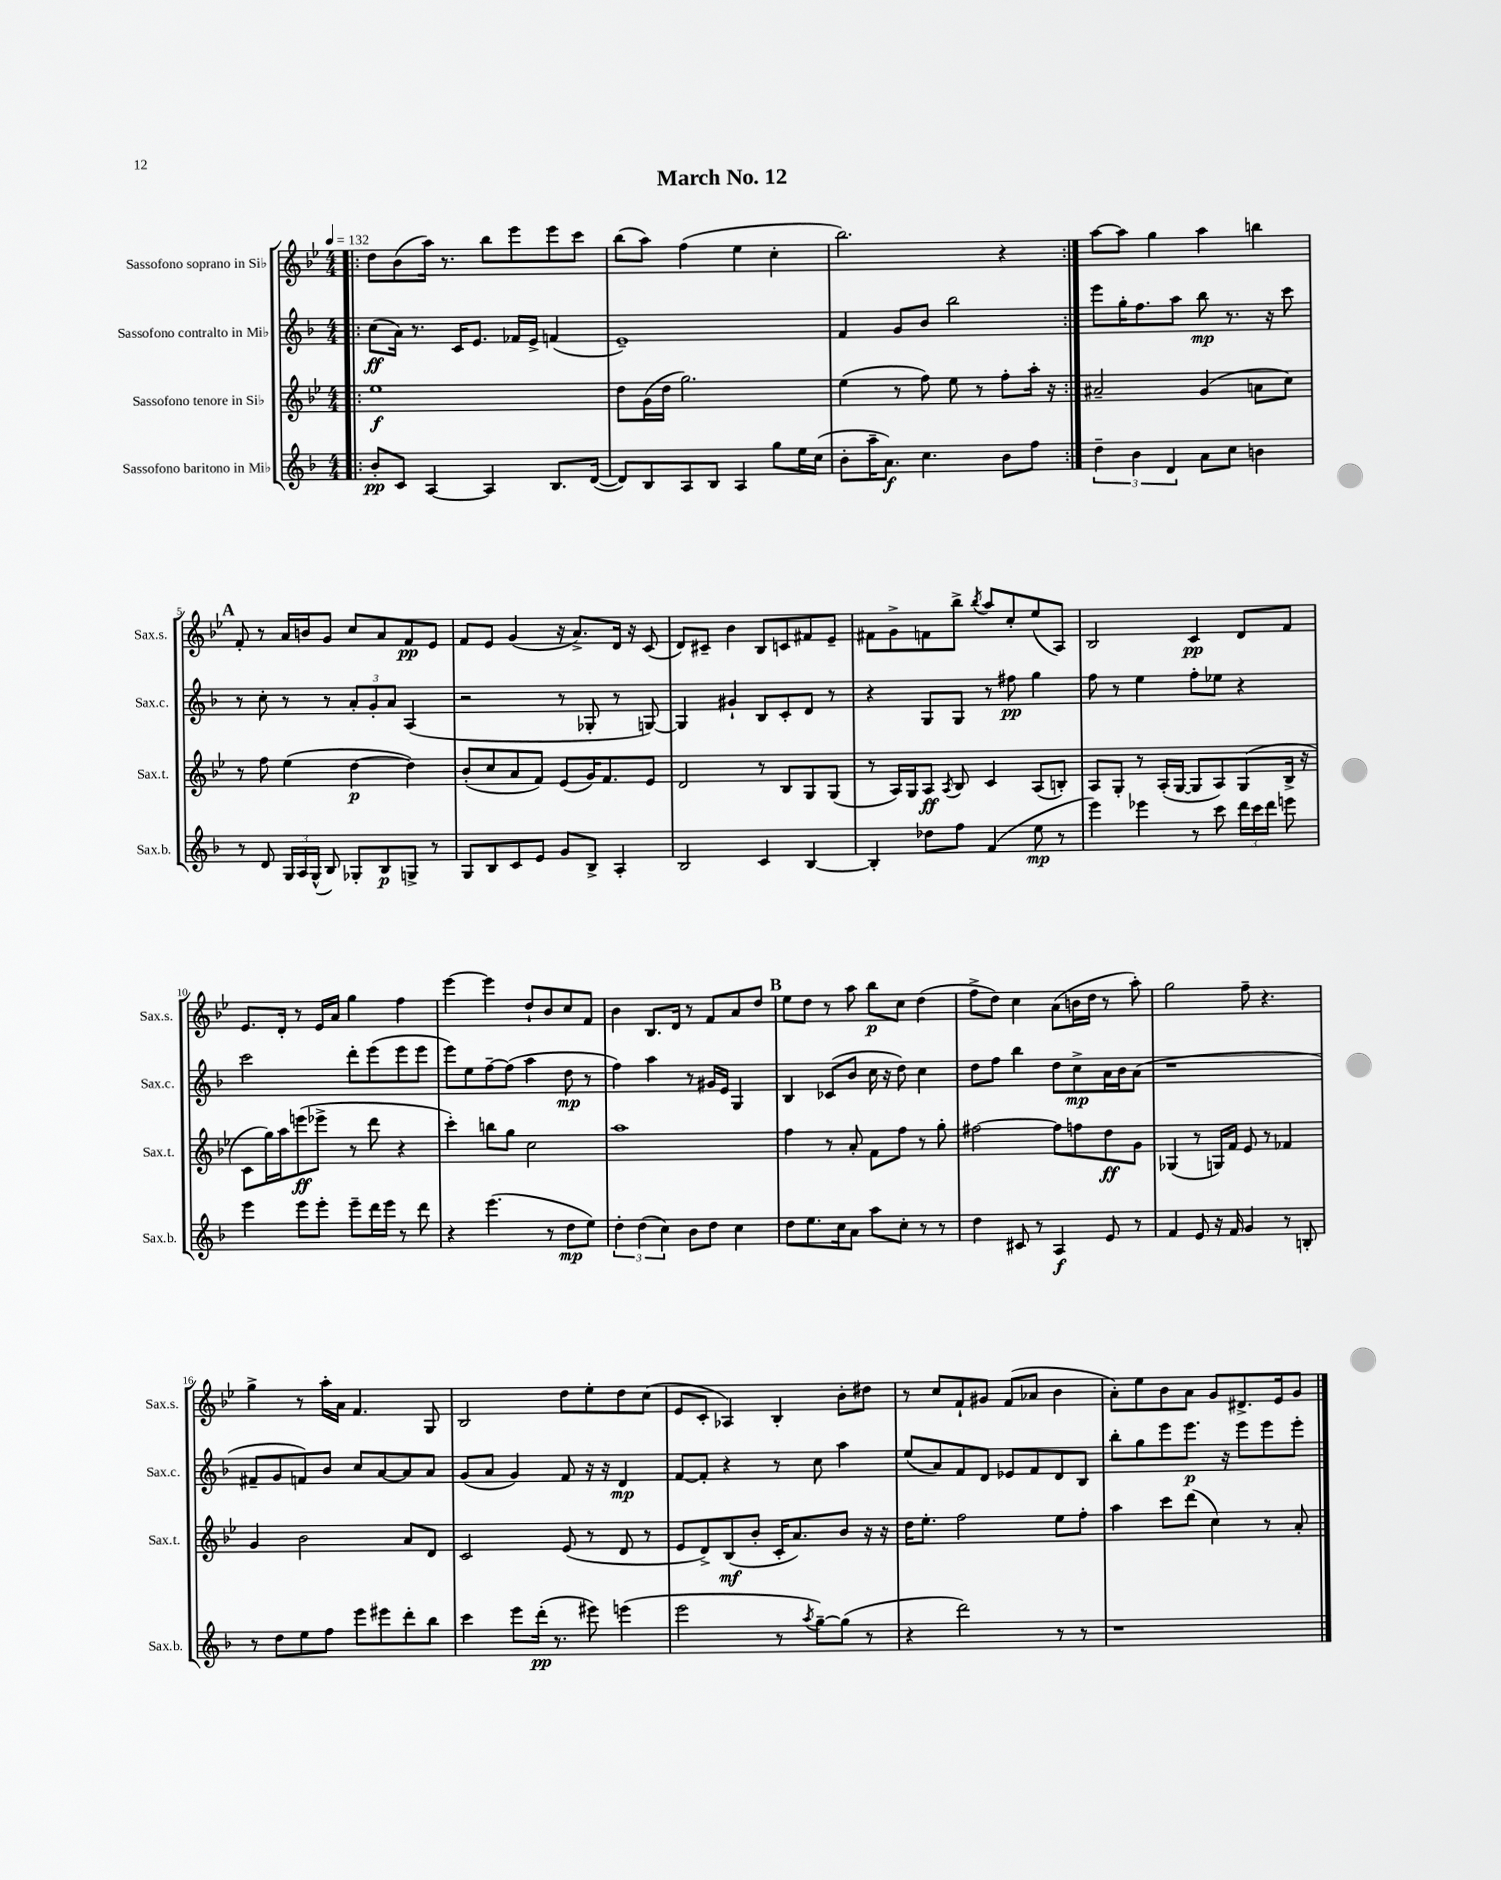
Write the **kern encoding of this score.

**kern	**dynam	**kern	**dynam	**kern	**dynam	**kern	**dynam
*part4	*part4	*part3	*part3	*part2	*part2	*part1	*part1
*staff4	*staff4	*staff3	*staff3	*staff2	*staff2	*staff1	*staff1
*I"Sassofono baritono in Mi♭	*	*I"Sassofono tenore in Si♭	*	*I"Sassofono contralto in Mi♭	*	*I"Sassofono soprano in Si♭	*
*I'Sax.b.	*	*I'Sax.t.	*	*I'Sax.c.	*	*I'Sax.s.	*
*clefG2	*	*clefG2	*	*clefG2	*	*clefG2	*
*k[b-]	*	*k[b-e-]	*	*k[b-]	*	*k[b-e-]	*
*M4/4	*	*M4/4	*	*M4/4	*	*M4/4	*
*MM132	*	*MM132	*	*MM132	*	*MM132	*
=1!|:	=1!|:	=1!|:	=1!|:	=1!|:	=1!|:	=1!|:	=1!|:
8b-'/L	pp	1ee-	f	(8cc\L	ff	8dd\L	.
8c/J	.	.	.	16a\Jk)	.	(8b-\	.
.	.	.	.	8.r	.	.	.
[4A/	.	.	.	.	.	16aa\Jk)	.
.	.	.	.	.	.	8.r	.
.	.	.	.	16c/KL	.	.	.
.	.	.	.	8.e/J	.	.	.
4A/]	.	.	.	.	.	8bb-\L	.
.	.	.	.	16f-X/LL	.	8eee-\	.
.	.	.	.	16e^/JJ	.	.	.
8.B-/L	.	.	.	(4fn/	.	8eee-\	.
.	.	.	.	.	.	8ccc\J	.
([16d/Jk	.	.	.	.	.	.	.
=2	=2	=2	=2	=2	=2	=2	=2
8d/L])	.	8dd\L	.	1e~)	.	(8bb-\L	.
8B-/	.	(16g\L	.	.	.	8aa\J)	.
.	.	16dd\JJ	.	.	.	.	.
8A/	.	2.gg\)	.	.	.	(4ff\	.
8B-/J	.	.	.	.	.	.	.
4A/	.	.	.	.	.	4ee-\	.
8gg\L	.	.	.	.	.	4cc'\	.
16ee\L	.	.	.	.	.	.	.
(16cc\JJ	.	.	.	.	.	.	.
=3	=3	=3	=3	=3	=3	=3	=3
8b-'\L	.	(4ee-\	.	4f/	.	2.bb-\)	.
16aa~\K	.	.	.	.	.	.	.
8.a\J)	f	.	.	.	.	.	.
.	.	8r	.	8g/L	.	.	.
4.cc\	.	8ff\)	.	8b-/J	.	.	.
.	.	8ee-\	.	2bb-\	.	.	.
.	.	8r	.	.	.	.	.
8b-\L	.	8ff'\L	.	.	.	4r	.
8ff\J	.	16aa'\Jk	.	.	.	.	.
.	.	16r	.	.	.	.	.
=4:|!	=4:|!	=4:|!	=4:|!	=4:|!	=4:|!	=4:|!	=4:|!
6dd~\	.	2a#X~/	.	8eee\L	.	[8aa\L	.
.	.	.	.	16gg'\K	.	8aa\J]	.
6b-\	.	.	.	.	.	.	.
.	.	.	.	8.ff\	.	.	.
.	.	.	.	.	.	4gg\	.
6d/	.	.	.	.	.	.	.
.	.	.	.	8aa\J	.	.	.
8a\L	.	(4g/	.	8bb-\	mp	4aa\	.
8cc\J	.	.	.	8.r	.	.	.
4bn\	.	8an\L	.	.	.	4bbn\	.
.	.	.	.	16r	.	.	.
.	.	8cc\J)	.	8ccc\	.	.	.
!!LO:LB:g=z
!!LO:REH:place=s1:t=A
=5	=5	=5	=5	=5	=5	=5	=5
8r	.	8r	.	8r	.	8f'/	.
8d/	.	8ff\	.	8cc'\	.	8r	.
24G/LL	.	(4ee-\	.	8r	.	16a/LL	.
24A/	.	.	.	.	.	.	.
.	.	.	.	.	.	16bn/J	.
(24G^^/JJ	.	.	.	.	.	.	.
8B-/)	.	.	.	8r	.	8g/J	.
8G-X'/L	.	[4dd\	p	12a'/L	.	8cc/L	.
.	.	.	.	12g'/	.	.	.
8B-/	p	.	.	.	.	8a/	.
.	.	.	.	12a/J	.	.	.
8Gn^/J	.	4dd\])	.	(4A/	.	8f/	pp
8r	.	.	.	.	.	8e-/J	.
=6	=6	=6	=6	=6	=6	=6	=6
8G/L	.	(8b-'/L	.	2r	.	8f/L	.
8B-/	.	8cc/	.	.	.	8e-/J	.
8c/	.	8a/	.	.	.	(4g/	.
8e/J	.	8f/J)	.	.	.	.	.
8g/L	.	(8e-/L	.	8r	.	16r	.
.	.	.	.	.	.	8.a^/L)	.
8B-^/J	.	16g/K)	.	8G-X'/	.	.	.
.	.	8.f/	.	.	.	.	.
4A'/	.	.	.	8r	.	16d/Jk	.
.	.	.	.	.	.	16r	.
.	.	8e-/J	.	[8Gn/)	.	(8c/	.
=7	=7	=7	=7	=7	=7	=7	=7
2B-/	.	2d/	.	4G/]	.	8d/L)	.
.	.	.	.	.	.	8c#X~/J	.
.	.	.	.	4g#X`/	.	4b-\	.
4c/	.	8r	.	8B-/L	.	8B-/L	.
.	.	8B-/L	.	8c'/	.	8cn/	.
[4B-/	.	8G/	.	8d/J	.	8f#X/	.
.	.	(8G/J	.	8r	.	8e-~/J	.
=8	=8	=8	=8	=8	=8	=8	=8
4B-'/]	.	8r	.	4r	.	8f#X\L	.
.	.	16A/LL)	.	.	.	8g^\	.
.	.	16G/J	.	.	.	.	.
8dd-X\L	.	8A/J	ff	8G/L	.	8fn\	.
.	.	8qA/	.	.	.	.	.
8ff\J	.	8B-/	.	8G/J	.	8bb-^\J	.
.	.	.	.	.	.	8qbb-/	.
(4f/	.	4c/	.	8r	.	8aa/L	.
.	.	.	.	8ff#X\	pp	8cc'/	.
8ee\	mp	(8A/L	.	4gg\	.	(8ee-/	.
8r	.	8Bn'/J)	.	.	.	8A/J)	.
=9	=9	=9	=9	=9	=9	=9	=9
4eee\)	.	8A/L	.	8ff\	.	2B-/	.
.	.	8G'/J	.	8r	.	.	.
4eee-X\	.	8r	.	4ee\	.	.	.
.	.	(16A'/LL	.	.	.	.	.
.	.	[16G/JJ	.	.	.	.	.
8r	.	8G/L]	.	8ff'\L	.	4c/	pp
8ccc\	.	8A/)	.	8ee-X\J	.	.	.
24ddd\LL	.	(8G/	.	4r	.	8d/L	.
24ccc\	.	.	.	.	.	.	.
24ddd\JJ	.	.	.	.	.	.	.
8eeen\	.	16B-^/Jk	.	.	.	8f/J	.
.	.	16r	.	.	.	.	.
!!LO:LB:g=z
=10	=10	=10	=10	=10	=10	=10	=10
4eee\	.	8c\L	.	2ccc\	.	8.e-/L	.
.	.	16gg\L)	.	.	.	.	.
.	.	16aa\J	.	.	.	16d'/Jk	.
8eee\L	.	(8eeen\	ff	.	.	8r	.
8eee'\J	.	8eee-X^\J	.	.	.	16e-/LL	.
.	.	.	.	.	.	16a/JJ	.
8eee~\L	.	8r	.	8ddd'\L	.	4gg\	.
16ddd\L	.	8ddd\	.	(8eee\	.	.	.
16eee\JJ	.	.	.	.	.	.	.
8r	.	4r	.	8eee\	.	4ff\	.
8ddd\	.	.	.	8eee\J	.	.	.
=11	=11	=11	=11	=11	=11	=11	=11
4r	.	4ccc'\)	.	8eee\L)	.	[4eee-\	.
.	.	.	.	8ee\	.	.	.
(4.eee\	.	8bbn\L	.	[8ff~\	.	4eee-\]	.
.	.	8gg\J	.	(8ff\J]	.	.	.
.	.	2cc\	.	4aa\	.	8dd`/L	.
8r	.	.	.	.	.	8b-/	.
8dd\L	mp	.	.	8dd\	mp	8cc/	.
8ee\J)	.	.	.	8r	.	8f/J	.
=12	=12	=12	=12	=12	=12	=12	=12
6dd'\	.	1aa	.	4ff\)	.	4b-\	.
(6dd\	.	.	.	.	.	.	.
.	.	.	.	4aa\	.	8.B-/L	.
6cc\)	.	.	.	.	.	.	.
.	.	.	.	.	.	16d/Jk	.
8b-\L	.	.	.	8r	.	8r	.
8dd\J	.	.	.	16g#X/LL	.	8f/L	.
.	.	.	.	16e/JJ	.	.	.
4cc\	.	.	.	4G/	.	8a/	.
.	.	.	.	.	.	8dd/J	.
!!LO:REH:place=s1:t=B
=13	=13	=13	=13	=13	=13	=13	=13
8dd\L	.	4ff\	.	4B-/	.	8ee-\L	.
8.ee\	.	.	.	.	.	8dd\J	.
.	.	8r	.	(8c-X/L	.	8r	.
16cc\k	.	.	.	.	.	.	.
8a\J	.	8a'/	.	8b-/J	.	8aa\	.
8aa\L	.	8f\L	.	16cc\	.	8bb-\L	p
.	.	.	.	16r	.	.	.
8cc'\J	.	8ff\J	.	8dd\)	.	8cc\J	.
8r	.	8r	.	4cc\	.	(4dd\	.
8r	.	8gg'\	.	.	.	.	.
=14	=14	=14	=14	=14	=14	=14	=14
4dd\	.	[2ff#X\	.	8dd\L	.	8ff^\L	.
.	.	.	.	8ff\J	.	8dd\J)	.
8c#X/	.	.	.	4bb-\	.	4cc\	.
8r	.	.	.	.	.	.	.
4A/	f	8ff#\L]	.	8dd\L	.	(8a\L	.
.	.	8ffn\	.	8cc^\	mp	16bn\L	.
.	.	.	.	.	.	16dd\JJ	.
8e/	.	8dd\	ff	16a\L	.	8r	.
.	.	.	.	16b-\J	.	.	.
8r	.	8g\J	.	(8a\J	.	8aa'\)	.
=15	=15	=15	=15	=15	=15	=15	=15
4f/	.	(4G-X/	.	1r	.	2gg\	.
8e/	.	8r	.	.	.	.	.
16r	.	16Gn/LL)	.	.	.	.	.
16f/	.	16f/JJ	.	.	.	.	.
4g/	.	8e-/	.	.	.	8ff~\	.
.	.	8r	.	.	.	4.r	.
8r	.	4f-X/	.	.	.	.	.
8Bn'/	.	.	.	.	.	.	.
!!LO:LB:g=z
=16	=16	=16	=16	=16	=16	=16	=16
8r	.	4g/	.	8f#X~/L	.	4gg^\	.
8dd\L	.	.	.	8g/	.	.	.
8ee\	.	2b-\	.	8fn/)	.	8r	.
8ff\J	.	.	.	8b-/J	.	16aa'\LL	.
.	.	.	.	.	.	16a\JJ	.
8eee\L	.	.	.	8cc/L	.	4.f/	.
8eee#X\	.	.	.	[8a/	.	.	.
8ddd'\	.	8a/L	.	8a/]	.	.	.
8bb-\J	.	8d/J	.	8a/J	.	8G/	.
=17	=17	=17	=17	=17	=17	=17	=17
4ccc\	.	2c/	.	(8g/L	.	2B-/	.
.	.	.	.	8a/J	.	.	.
8eee\L	.	.	.	4g/)	.	.	.
(16ddd'\Jk	pp	.	.	.	.	.	.
8.r	.	.	.	.	.	.	.
.	.	(8e-/	.	8f/	.	8dd\L	.
8eee#X\)	.	8r	.	16r	.	8ee-'\	.
.	.	.	.	16r	.	.	.
(4eeen\	.	8d/	.	4d/	mp	8dd\	.
.	.	8r	.	.	.	(8cc\J	.
=18	=18	=18	=18	=18	=18	=18	=18
2eee\	.	8e-/L	.	[8f/L	.	8e-/L	.
.	.	8d^/)	.	8f'/J]	.	8c'/J	.
.	.	(8B-/	mf	4r	.	4A-X/)	.
.	.	8b-'/J	.	.	.	.	.
8r	.	16c'/KL	.	8r	.	4B-'/	.
.	.	8.a/)	.	.	.	.	.
8qaa/	.	.	.	.	.	.	.
[8gg~\L)	.	.	.	8cc\	.	.	.
(8gg\J]	.	8b-/J	.	4aa\	.	8b-'\L	.
8r	.	16r	.	.	.	8dd#X\J	.
.	.	16r	.	.	.	.	.
=19	=19	=19	=19	=19	=19	=19	=19
4r	.	16dd\KL	.	(8ee/L	.	8r	.
.	.	8.ee-'\J	.	.	.	.	.
.	.	.	.	8a/)	.	8cc/L	.
2ddd\)	.	2ff\	.	8f/	.	8f`/	.
.	.	.	.	8d/J	.	8g#X/J	.
.	.	.	.	8e-X/L	.	(8f/L	.
.	.	.	.	8f/	.	8a-X/J	.
8r	.	8ee-\L	.	8d/	.	4b-\	.
8r	.	8ff'\J	.	8B-/J	.	.	.
=20	=20	=20	=20	=20	=20	=20	=20
1r	.	4aa\	.	8bb-'\L	.	8a'\L)	.
.	.	.	.	8gg\	.	8ee-\	.
.	.	8ccc\L	.	8eee\	.	8b-\	.
.	.	(8ddd\J	.	8.eee\J	p	8a\J	.
.	.	4cc\)	.	.	.	8g/L	.
.	.	.	.	16r	.	.	.
.	.	.	.	8eee\L	.	8.d#X^/	.
.	.	8r	.	8eee\	.	.	.
.	.	.	.	.	.	16e-/k	.
.	.	8a'/	.	8eee'\J	.	8g/J	.
==	==	==	==	==	==	==	==
*-	*-	*-	*-	*-	*-	*-	*-
